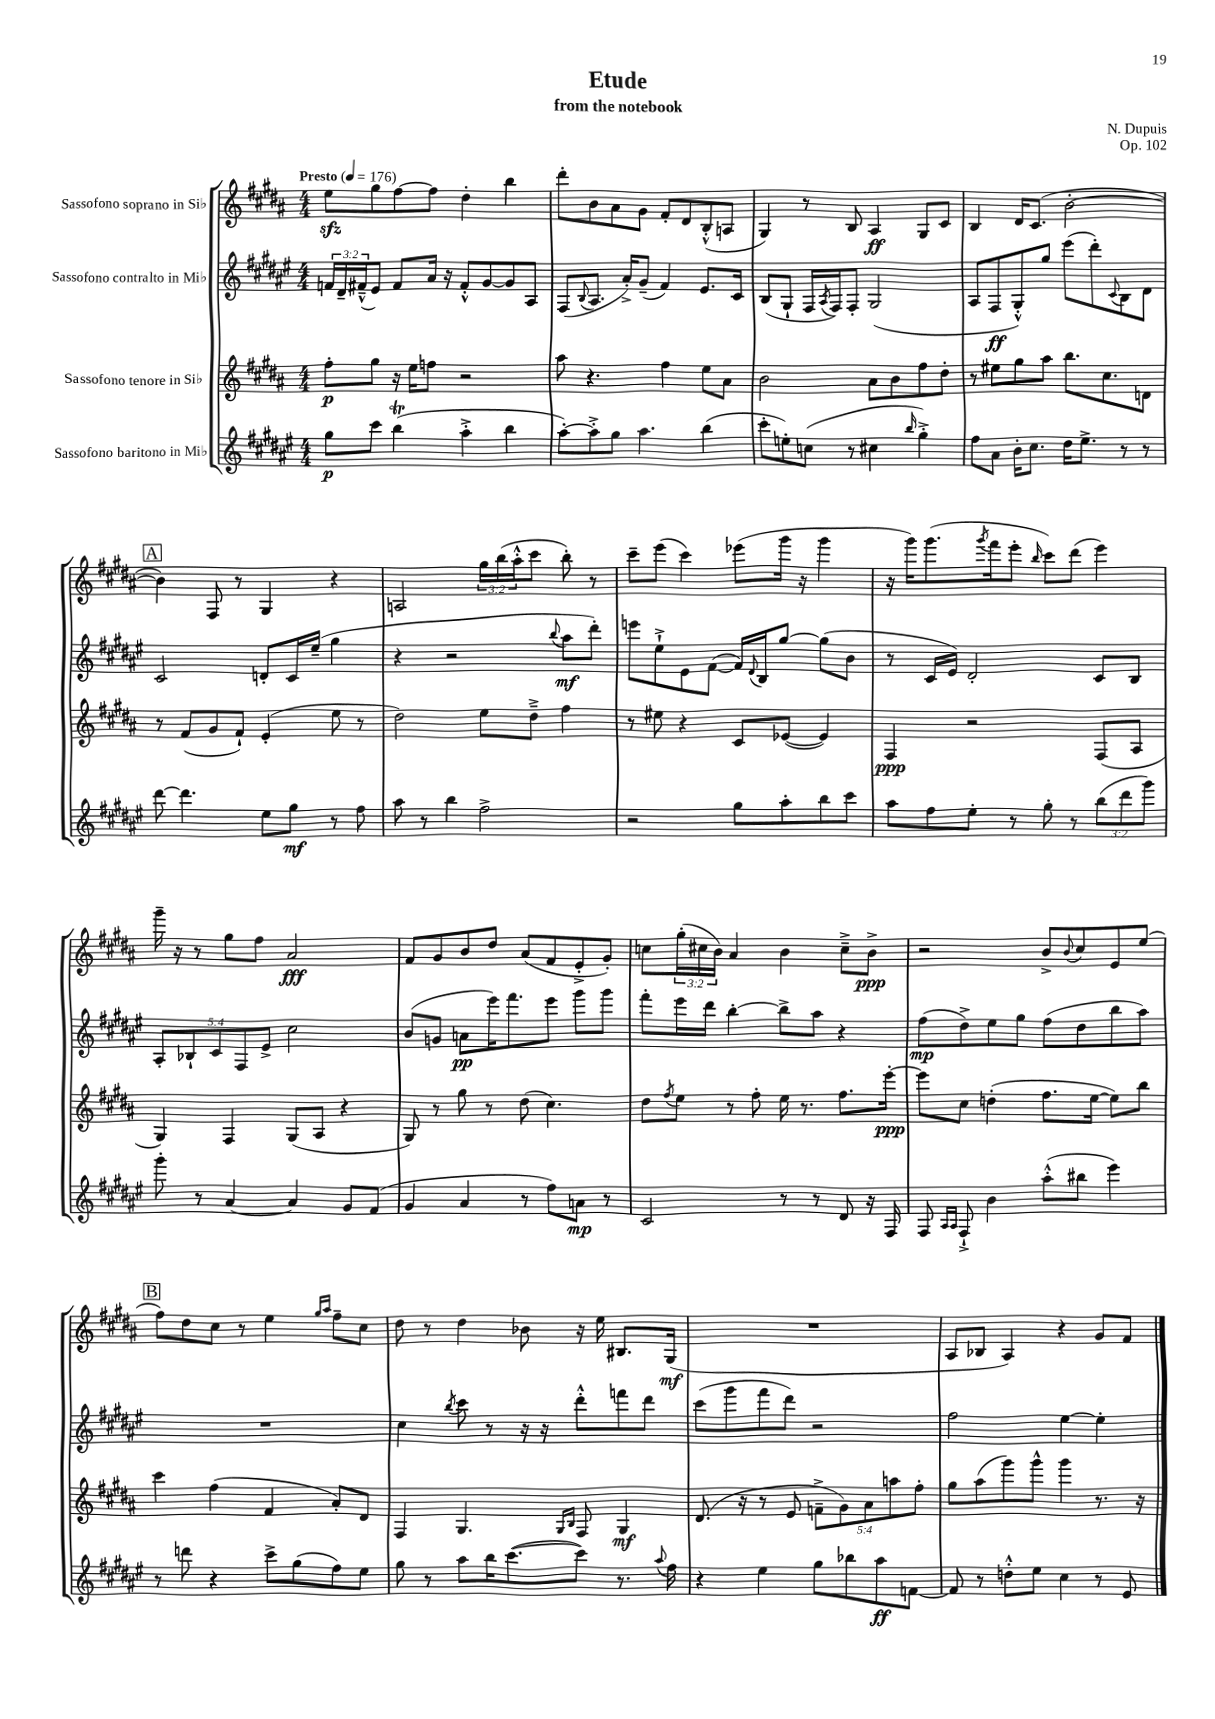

**kern	**kern	**kern	**kern
*staff4	*staff3	*staff2	*staff1
*clefG2	*clefG2	*clefG2	*clefG2
*k[f#c#g#d#a#e#]	*k[f#c#g#d#a#]	*k[f#c#g#d#a#e#]	*k[f#c#g#d#a#]
*M4/4	*M4/4	*M4/4	*M4/4
*MM176	*MM176	*MM176	*MM176
8gg#	8ff#'	24f	8ee
.	.	24d#~	.
.	.	(24f#~^^	.
8ccc#	8gg#	8e#)	8gg#
(4bb	16r	8f#	[8ff#
.	16ee	.	.
.	8ff	16a#	8ff#]
.	.	16r	.
4aa#'^	2r	8f#'^^	4dd#'
.	.	[8g#	.
4bb	.	8g#]	4bb
.	.	8A#	.
=	=	=	=
[8aa#')	8aa#	(8F#	8ddd#'
.	.	8qqB	.
8aa#'^]	4.r	8.A#	8b
8gg#	.	.	8a#
.	.	16a#'^)	.
4.aa#	.	(8g#~	8g#
.	4ff#	4f#)	8f#'
.	.	.	8d#
(4bb	8ee	8.e#	(8B'^^
.	8a#	.	8A
.	.	16c#	.
=	=	=	=
8ccc#'	2b	(8B	4G#)
8ee')	.	8G#`	.
(8cc	.	16F#	8r
.	.	8qA#	.
.	.	16F#)	.
8r	.	8F#'	8B
4cc#	8a#	(2G#	4A#
.	8b	.	.
16qqbb	.	.	.
4gg#'^)	8ff#	.	8G#
.	8dd#'	.	8c#
=	=	=	=
8ff#	8r	8A#	4B
8a#	8ee#	8F#	.
16b'	8gg#	8G#'^^)	16d#
8.cc#	.	.	(8.c#
.	8aa#	8gg#	.
16dd#	8.bb	(8eee#	[2b'
8.ee#^	.	.	.
.	.	8ddd#')	.
.	8.cc#	.	.
.	.	8qqc#	.
8r	.	8B	.
8r	8d	8d#	.
=	=	=	=
[8ddd#	8r	2c#	4b])
4.ddd#]	(8f#	.	.
.	8g#	.	8F#
.	8f#`)	.	8r
8ee#	(4e'	8d'	4G#
8gg#	.	16c#	.
.	.	(16ee#~	.
8r	8ee	4gg#	4r
8ff#	8r	.	.
=	=	=	=
8aa#	2dd#)	4r	2A
8r	.	.	.
4bb	.	2r	.
2ff#^	8ee	.	24gg#
.	.	.	(24bb
.	.	.	24aa#'^^
.	8dd#~^	.	8ccc#
.	.	8qqbb	.
.	4ff#	8aa#	8bb')
.	.	8ddd#')	8r
=	=	=	=
2r	8r	8eee	8ccc#~
.	8ee#	8ee#`^	(8eee
.	4r	8e#	4ccc#)
.	.	([8f#	.
8gg#	8c#	16f#])	(8eee-
.	.	8qqd#	.
.	.	16B	.
8aa#'	([8e-	[8gg#	16ggg#
.	.	.	16r
8bb	4e-])	(8gg#]	4ggg#
8ccc#	.	8b	.
=	=	=	=
8aa#	4F#	8r	16r
.	.	.	16ggg#)
8ff#	.	16c#	(8.ggg#
.	.	16e#)	.
8ee#'	2r	2d#'	.
.	.	.	8qggg#
.	.	.	16fff#
8r	.	.	8eee'
.	.	.	16qqbb
8gg#'	.	.	8ccc#)
8r	.	.	(8ddd#
(12bb	(8F#	8c#	4eee)
12ddd#	.	.	.
.	8A#	8B	.
12ggg#)	.	.	.
=	=	=	=
8ggg#'	4G#)	10A#'	16ggg#~
.	.	.	16r
.	.	10B-`	.
8r	.	.	8r
.	.	10c#	.
[4a#	4F#	.	8gg#
.	.	10F#	.
.	.	.	8ff#
.	.	10e#^	.
4a#]	(8G#	2cc#	2a#
.	8A#	.	.
8g#	4r	.	.
(8f#	.	.	.
=	=	=	=
4g#	8G#)	(8b	8f#
.	8r	8g	8g#
4a#	8gg#	8a	8b
.	8r	16eee#)	8dd#
.	.	8.fff#	.
8r	(8dd#	.	(8a#
8ff#)	4.cc#)	8eee#	8f#
8a	.	8ggg#	8e'^
8r	.	8ggg#	8g#')
=	=	=	=
2c#	8dd#	8fff#'	8cc
.	8qff#	.	.
.	8ee	16eee#	(24gg#'
.	.	.	24cc#
.	.	16ddd#	.
.	.	.	24b)
.	8r	[4bb'	4a#
.	8ff#'	.	.
8r	16ee	8bb^]	4b
.	8.r	.	.
8r	.	8aa#	.
8d#	8.ff#	4r	8cc#~^
16r	.	.	8b^
16F#	[16eee'	.	.
=	=	=	=
8F#	8eee]	(8ff#	2r
16qqA#	.	.	.
16qqA#	.	.	.
8F#`^	8cc#	8dd#^)	.
4b	(4dd'	8ee#	.
.	.	8gg#	.
(8aa#'^^	8.ff#	(8ff#	8b^
.	.	.	8qqb
8bb#	.	8dd#	8cc#
.	[16ee	.	.
4eee#)	8ee])	8bb	8e
.	8bb	8aa#)	(8ee
=	=	=	=
8r	4ccc#	1r	8ff#)
8ddd	.	.	8dd#
4r	(4ff#	.	8cc#
.	.	.	8r
8ccc#^	4f#	.	4ee
(8gg#	.	.	.
.	.	.	16qqgg#
.	.	.	16qqaa#
8ff#)	8a#')	.	8ff#~
8ee#	8d#	.	8cc#
=	=	=	=
8gg#	4F#	4cc#	8dd#
8r	.	.	8r
.	.	8qbb	.
8aa#	4.G#	8ccc#	4dd#
16bb	.	8r	.
([8.ccc#	.	.	.
.	.	16r	8b-
.	.	16r	.
.	16qqG#	.	.
.	16qqB	.	.
8ccc#])	8F#	8ddd#'^^	16r
.	.	.	16ee
8.r	4G#	8fff	8.B#
.	.	8ddd#	.
8qqaa#	.	.	.
16ff#	.	.	(16G#
=	=	=	=
4r	(8.d#	(8ccc#	1r
.	.	8ggg#	.
.	16r	.	.
4ee#	8r	8fff#	.
.	8e	8ddd#)	.
8gg#	10f~^	2r	.
.	10g#)	.	.
8bb-	.	.	.
.	10a#	.	.
8aa#	.	.	.
.	10aa	.	.
[8f	.	.	.
.	10ff#'	.	.
=	=	=	=
8f]	8gg#	2ff#	8A#
8r	(8aa#	.	8B-
8dd'^^	8ggg#)	.	4A#)
8ee#	8ggg#^^	.	.
4cc#	4ggg#	[4ee#	4r
8r	8.r	4ee#']	8g#
8e#	.	.	8f#
.	16r	.	.
==	==	==	==
*-	*-	*-	*-
